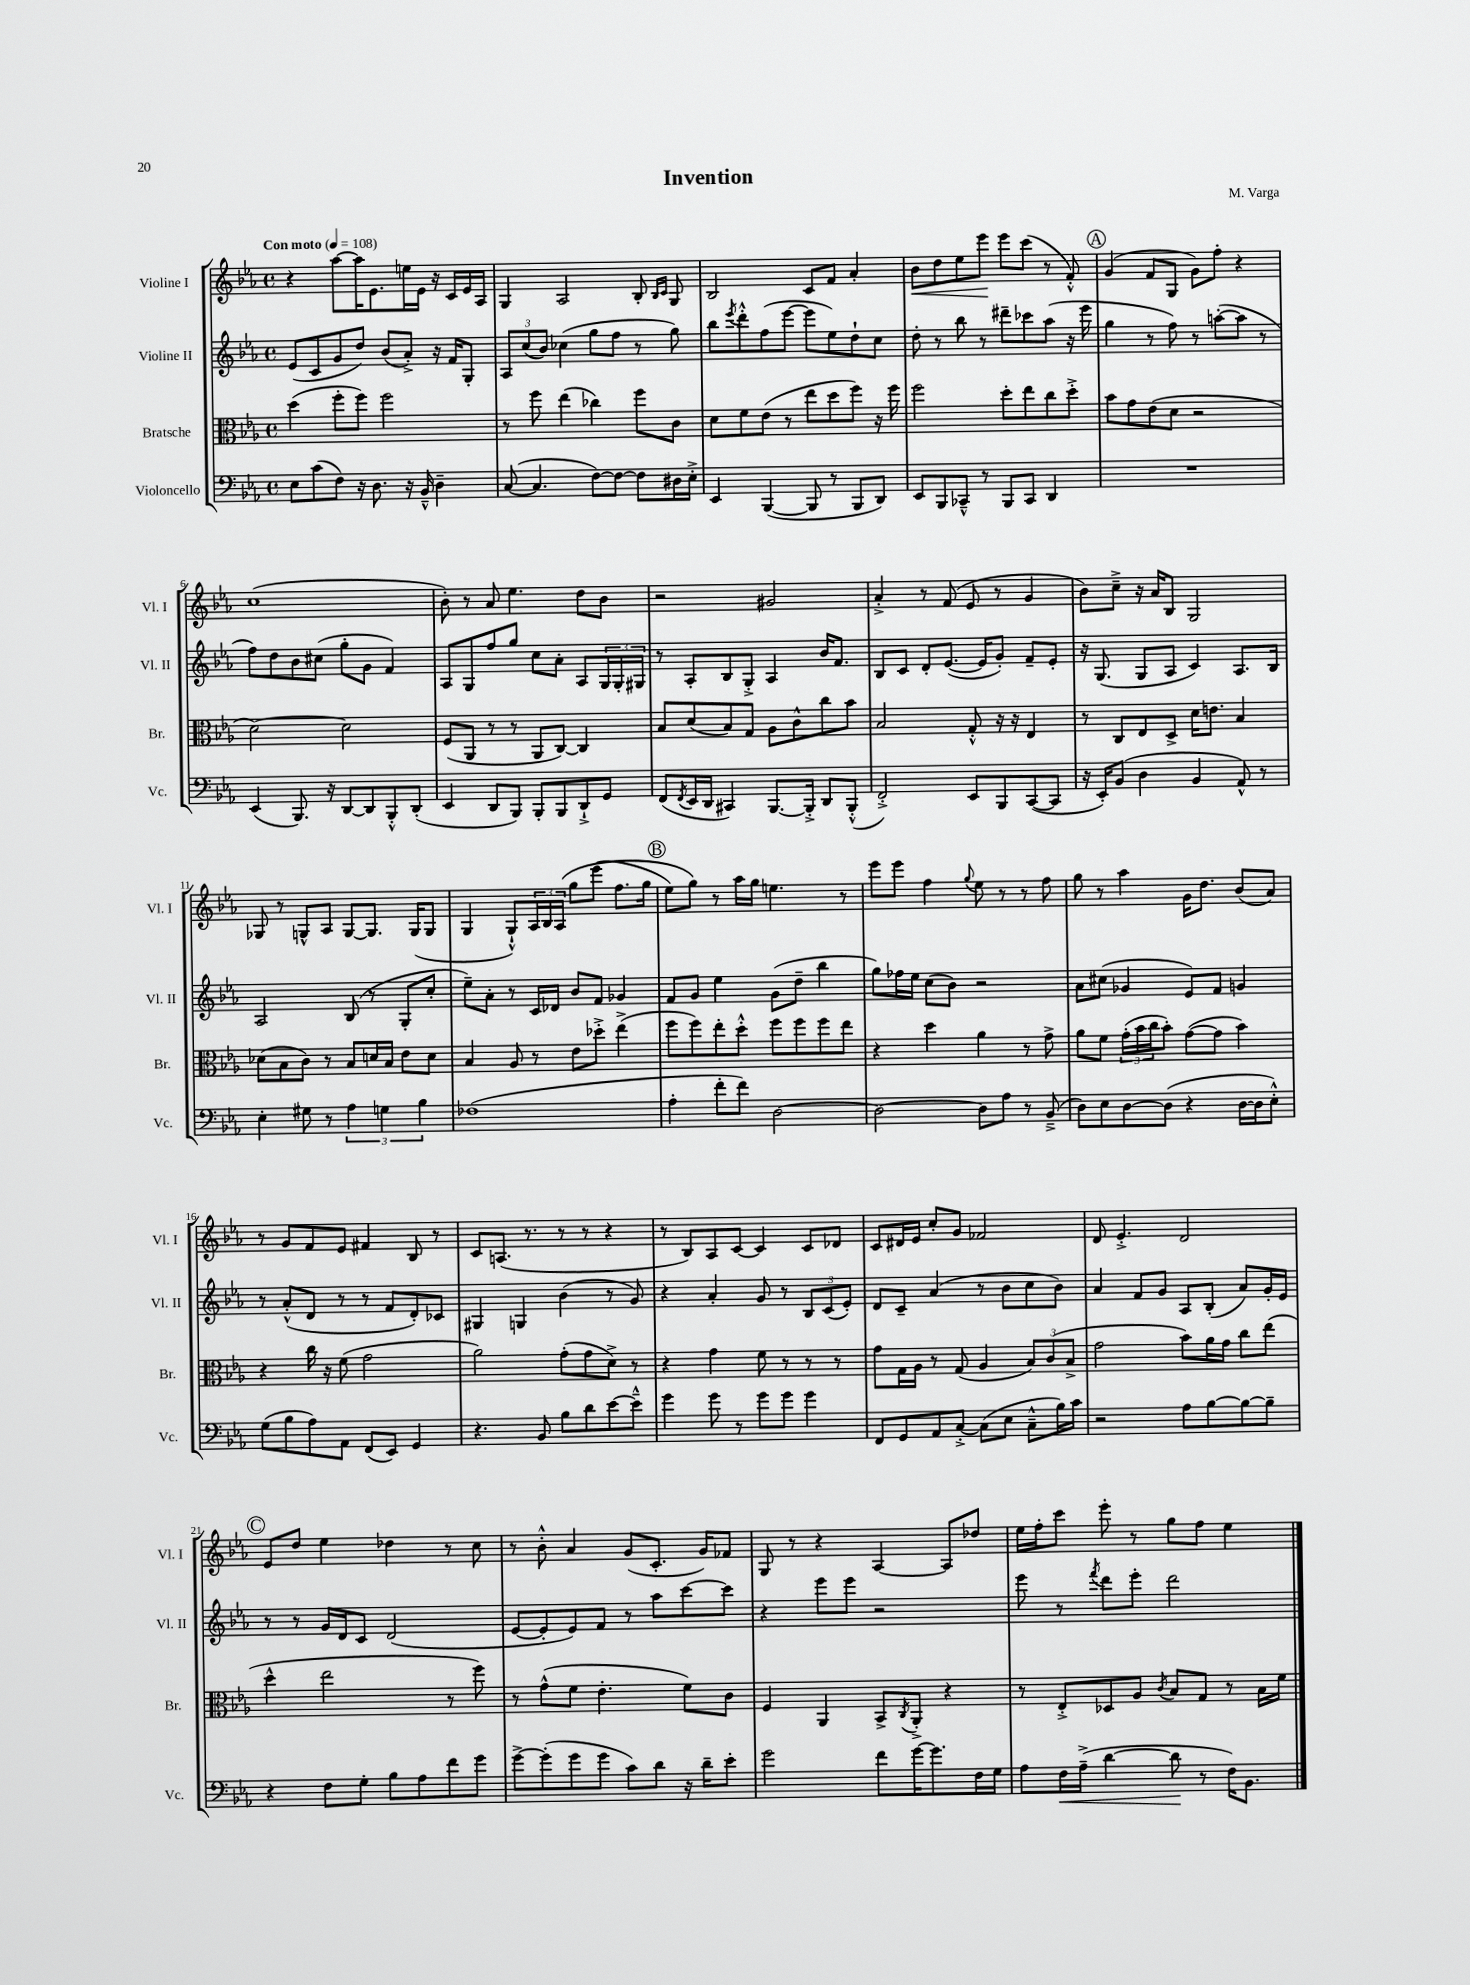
\header { title = "Invention" composer = "M. Varga" }
<<
\new StaffGroup <<
\new Staff = "s0" \with { instrumentName = "Violine I" shortInstrumentName = "Vl. I" } {
    \clef treble \key ees \major \defaultTimeSignature \time 4/4 \tempo "Con moto" 4 = 108
    r4 aes''8~ aes''16 ees'8. e''16 ees'16 r16 c'16 ees'16 aes16 |
    g4 aes2 bes8-. \grace { bes16 c'16 } g8 |
    bes2 c'8 f'8 aes'4-. |
    bes'8\< d''8 ees''8 ees'''8\! ees'''8 c'''8( r8 f'8-.-^) |
    \mark \markup { \circle "A" } g'4( f'8 g8 g'8) f''8-. r4 |
    c''1( |
    bes'8-.) r8 aes'8 ees''4. d''8 bes'8 |
    r2 gis'2 |
    aes'4-.-> r8 f'8( ees'8 r8 g'4 |
    bes'8) c''8---> r16 aes'16 bes8 g2 |
    ges8 r8 g8-^ aes8 g8~ g8. g16( g8 |
    g4 g8-!-^) \tuplet 3/2 { aes16 bes16 aes16\( } g''8 ees'''8( f''8. g''16 |
    \mark \markup { \circle "B" } ees''8) g''8\) r8 aes''16 g''16 e''4. r8 |
    ees'''8 ees'''8 f''4 \appoggiatura { g''8 } ees''8 r8 r8 f''8 |
    g''8 r8 aes''4 g'16 d''8. bes'8( aes'8) |
    r8 g'8 f'8 ees'8 fis'4 bes8 r8 |
    c'8 a8.( r8. r8 r8 r4 |
    r8 bes8) aes8 c'8~ c'4 c'8 des'8 |
    c'8 dis'16 ees'16 c''8-. g'8 fes'2 |
    d'8 ees'4.-.-> d'2 |
    \mark \markup { \circle "C" } ees'8 d''8 ees''4 des''4 r8 c''8 |
    r8 bes'8-.-^ aes'4 g'8( c'8.-. g'16) fes'8 |
    g8 r8 r4 aes4~ aes8 des''8 |
    ees''16 f''16-. c'''8 ees'''8-. r8 g''8 f''8 ees''4 \bar "|." |
}
\new Staff = "s1" \with { instrumentName = "Violine II" shortInstrumentName = "Vl. II" } {
    \clef treble \key ees \major \defaultTimeSignature \time 4/4
    ees'8( c'8 g'8 d''8) bes'8( aes'8-.->) r16 f'16 g8-. |
    \tuplet 3/2 { aes8 c''8( bes'8) } ces''4( g''8 f''8 r8 g''8) |
    bes''8 \acciaccatura { ees'''8 } d'''8-.-^ f''8( ees'''8~ ees'''8 ees''8) d''8-! c''8 |
    d''8-. r8 bes''8 r8 dis'''8-- ces'''8 aes''8( r16 ees'''16 |
    \mark \markup { \circle "A" } g''4 r8 f''8) r8 a''8~-.( a''8 r8 |
    f''8) d''8 bes'8 cis''8( g''8-. g'8 f'4) |
    aes8 g8 f''8 g''8 c''8 aes'8-. aes8 \tuplet 3/2 { g16 g16-. gis16 } |
    r8 aes8-. bes8 g8-.-> aes4 bes'16 f'8. |
    bes8 c'8 d'8-. ees'8.~( ees'16 g'8-.) f'8-- ees'8-. |
    r16 g8.( g8 aes8 c'4) aes8. bes16 |
    aes2 bes8( r8 g8-. c''8-. |
    ees''8--) aes'8-. r8 c'16 des'16 bes'8 f'8 ges'4 |
    \mark \markup { \circle "B" } f'8 g'8 ees''4 g'8( d''8-- bes''4 |
    g''8) fes''16 ees''16 c''8( bes'8) r2 |
    aes'8 cis''8( ges'4 ees'8) f'8 g'4 |
    r8 aes'8-.-^( d'8 r8 r8 f'8 d'8-.) ces'8 |
    gis4 g4 bes'4( r8 g'8) |
    r4 aes'4-. g'8 r8 \tuplet 3/2 { bes8 c'8( ees'8-.) } |
    d'8 c'8-- aes'4( r8 bes'8 c''8 bes'8) |
    aes'4 f'8 g'8 aes8 bes8-.( aes'8) g'16-. ees'16 |
    \mark \markup { \circle "C" } r8 r8 g'16 d'16 c'8 d'2( |
    ees'8~ ees'8-. ees'8) f'8 r8 aes''8 c'''8~ c'''8 |
    r4 ees'''8 ees'''8 r2 |
    ees'''8 r8 \acciaccatura { f'''8 } d'''8 ees'''8-. d'''2 \bar "|." |
}
\new Staff = "s2" \with { instrumentName = "Bratsche" shortInstrumentName = "Br." } {
    \clef alto \key ees \major \defaultTimeSignature \time 4/4
    d''4( f''8-. f''8) f''2 |
    r8 f''8 ees''4( ces''4) f''8 c'8 |
    d'8 f'8 ees'8( r8 ees''8 d''8 f''8) r16 f''16 |
    f''2 d''8-. ees''8 c''8 d''8-.-> |
    \mark \markup { \circle "A" } bes'8 g'8 ees'8( d'8 r2 |
    d'2~) d'2 |
    f8( aes,8 r8 r8 aes,8 c8~) c4 |
    bes8 d'8( bes8) g8 aes8 c'8-^ c''8 bes'8 |
    bes2 g8-.-^ r16 r16 ees4 |
    r8 c8 ees8 d8-> d'16 e'8. bes4 |
    des'8( bes8 c'8) r8 bes8 d'16 bes16 ees'8 d'8 |
    bes4 aes8 r8 ees'8 des''8-.-> ees''4->( |
    \mark \markup { \circle "B" } f''8 f''8) ees''8-. d''8-.-^ f''8 f''8 f''8 ees''8 |
    r4 d''4 aes'4 r8 g'8-> |
    aes'8 f'8 \tuplet 3/2 { g'16-.( bes'16 c''16 } bes'8-.) g'8~( g'8 bes'4) |
    r4 c''16 r16 f'8( g'2 |
    aes'2) g'8-.( g'8 d'8->) r8 |
    r4 g'4 f'8 r8 r8 r8 |
    g'8 g16 aes16 r8 g8( aes4 \tuplet 3/2 { bes8) c'8( bes8-> } |
    g'2 bes'8) aes'16 g'16 c''8 ees''8( |
    \mark \markup { \circle "C" } d''4-^ ees''2 r8 f''8) |
    r8 g'8-^( f'8 ees'4.-. f'8) c'8 |
    f4 aes,4 bes,8-> \acciaccatura { c8 } aes,8-.-> r4 |
    r8 ees8-.-> des8 aes8 \acciaccatura { c'8 } bes8 g8 r8 bes16 f'16 \bar "|." |
}
\new Staff = "s3" \with { instrumentName = "Violoncello" shortInstrumentName = "Vc." } {
    \clef bass \key ees \major \defaultTimeSignature \time 4/4
    ees8 c'8( f8) r16 d8. r16 bes,16---^ d4-- |
    c8~( c4. f8~) f8~ f8 dis16 ees16-.-> |
    ees,4 bes,,4~( bes,,8 r8 bes,,8 d,8) |
    ees,8 bes,,8 ces,8---^ r8 bes,,8 ces,8 d,4 |
    \mark \markup { \circle "A" } R1 |
    ees,4( bes,,8.) r16 d,8~ d,8 bes,,8-.-^ d,8-.( |
    ees,4 d,8 bes,,8) bes,,8-. bes,,8 d,8-!-> g,8 |
    f,8( \acciaccatura { f,8 } ees,16 d,16 cis,4) bes,,8.~ bes,,16-.-> d,8 bes,,8-.-^( |
    f,2-.->) ees,8 bes,,8 c,8~( c,8 |
    r16 ees,16-.) bes,8( d4 bes,4 aes,8-^) r8 |
    ees4-. gis8 r8 \tuplet 3/2 { aes4 g4 bes4 } |
    fes1( |
    \mark \markup { \circle "B" } aes4-. f'8-. f'8) d2~ |
    d2~ d8 aes8 r8 bes,8--->( |
    d8) ees8 d8~ d8( r4 d16~ d16 ees8-.-^) |
    g8( bes8 aes8) aes,8 f,8( ees,8) g,4 |
    r4. bes,8 bes8 d'8 ees'8~ ees'8---^ |
    g'4 g'8 r8 g'8 g'8 g'4 |
    f,8 g,8 aes,8 c8~-.-> c8( ees8 c8---^ bes16) c'16 |
    r2 aes8 bes8~ bes8~ bes8-- |
    \mark \markup { \circle "C" } r4 f8 g8-. bes8 aes8 f'8 g'8 |
    g'8~-> g'8-.( g'8 g'8 c'8) d'8 r16 d'16-- ees'8-. |
    g'2 f'8 g'16~ g'8. f16 g16 |
    aes8 f16\< aes16--->( d'4~ d'8\! r8 f16) bes,8. \bar "|." |
}
>>
>>
